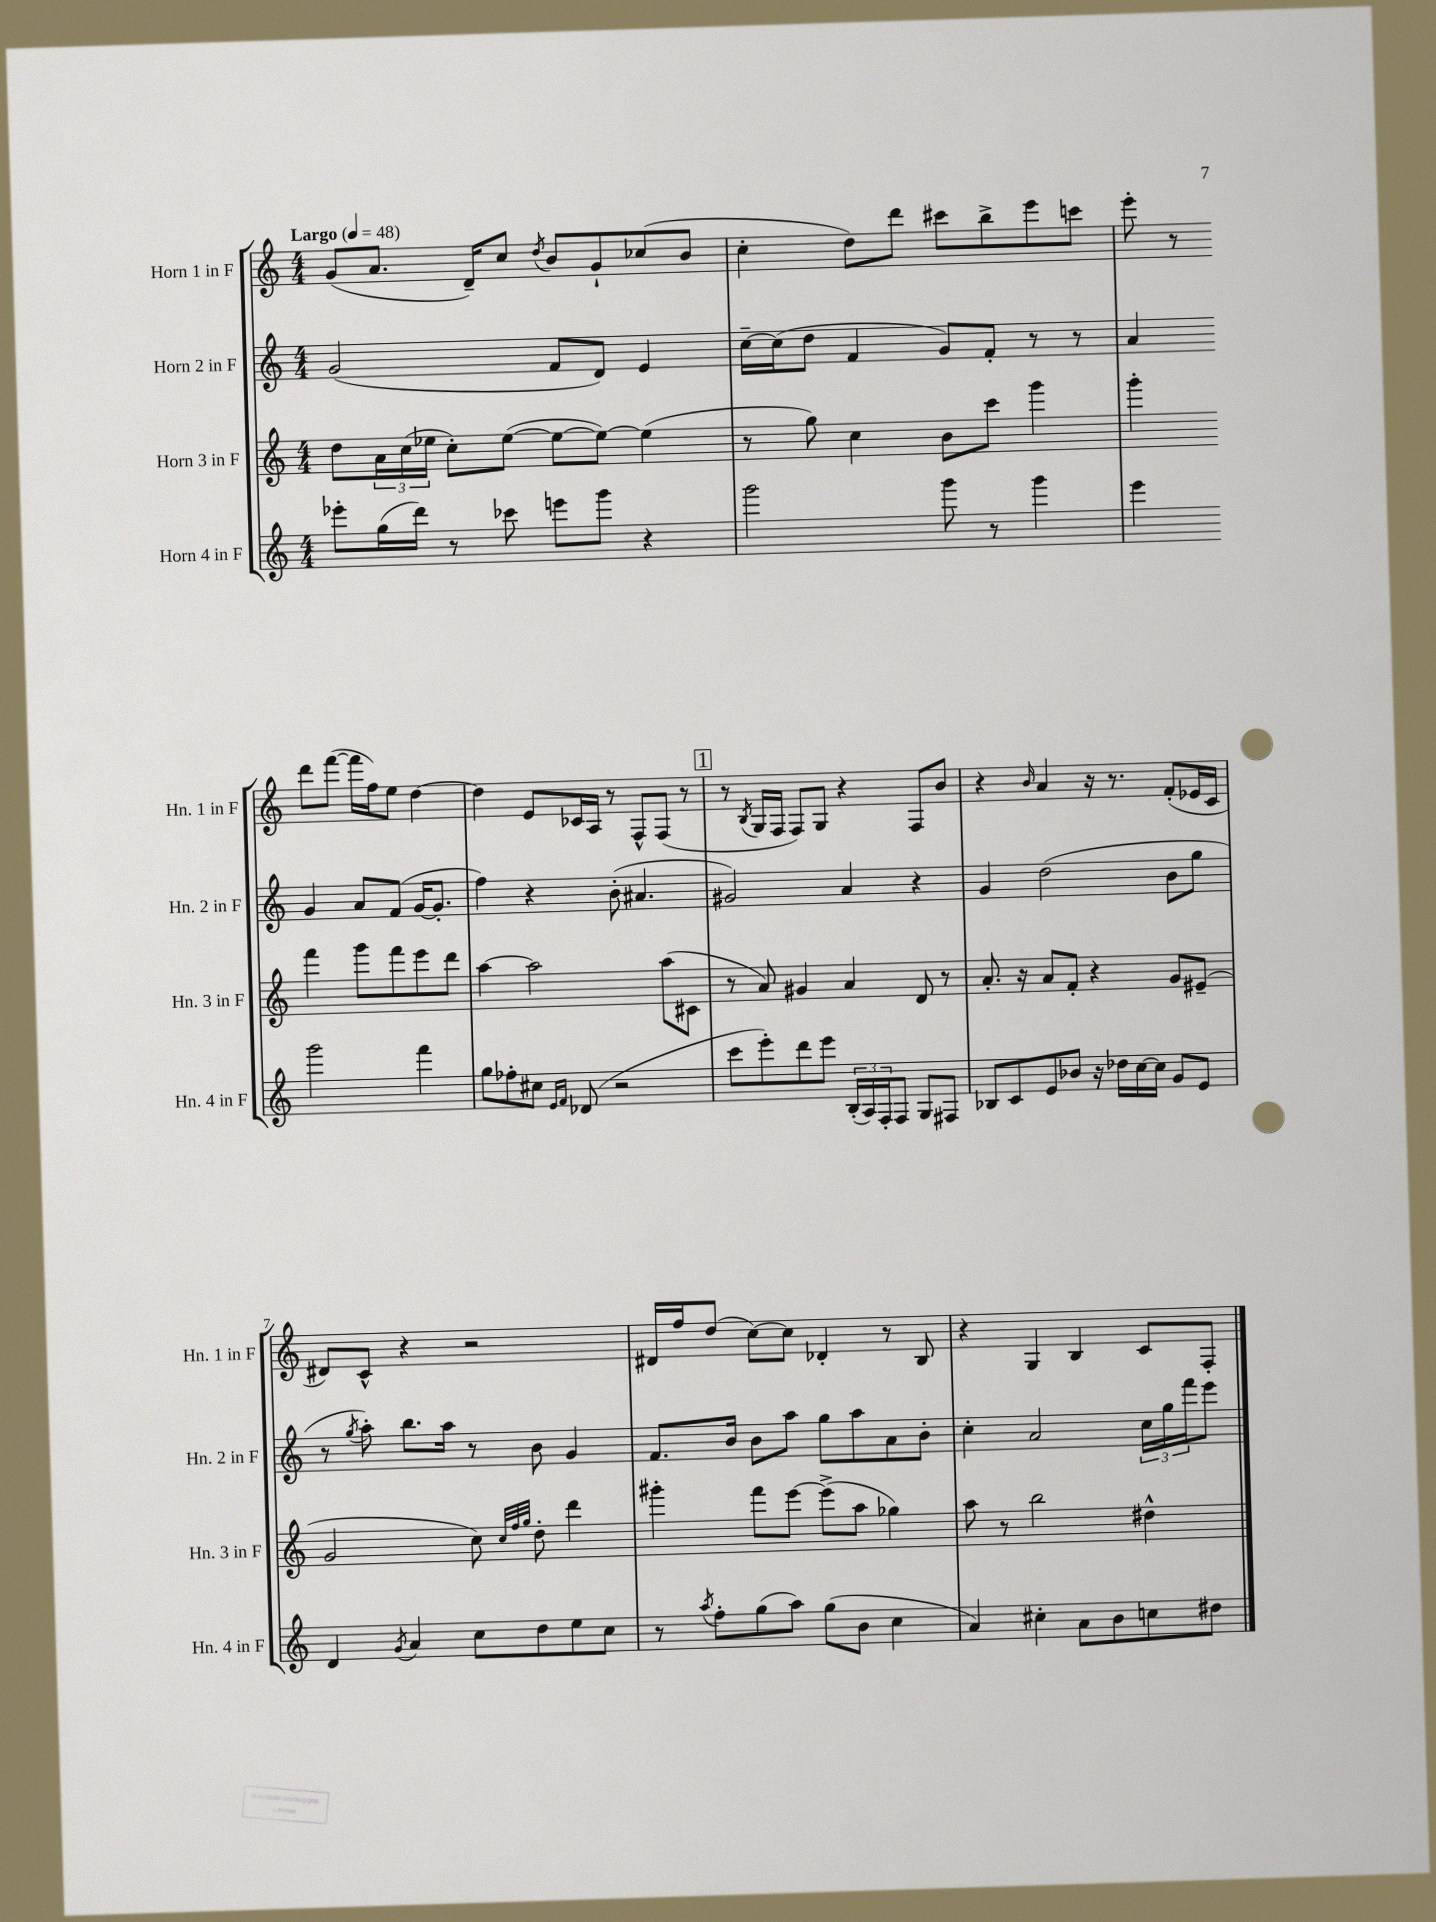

**kern	**kern	**kern	**kern
*staff4	*staff3	*staff2	*staff1
*clefG2	*clefG2	*clefG2	*clefG2
*k[]	*k[]	*k[]	*k[]
*M4/4	*M4/4	*M4/4	*M4/4
*MM48	*MM48	*MM48	*MM48
8eee-'	8dd	(2g	(8g
(16gg	24a	.	8.a
.	(24cc	.	.
16ddd)	.	.	.
.	24ee-	.	.
8r	8cc')	.	.
.	.	.	16d~)
8ccc-	([8ee-	.	8cc
.	.	.	8qdd
8eee	8ee-_	8f	8b
8ggg	8ee-_)	8d)	8g`
4r	(4ee-]	4e	(8cc-
.	.	.	8b
=	=	=	=
2ggg	8r	[16cc~	4cc'
.	.	(16cc]	.
.	8gg)	8dd	.
.	4cc	4f	8dd)
.	.	.	8ddd
8ggg	8b	8g)	8ccc#
8r	8ccc	8f'	8bb^
4ggg	4ggg	8r	8eee
.	.	8r	8ccc
=	=	=	=
4eee	4ggg'	4a	8eee'
.	.	.	8r
2ggg	4fff	4g	8ddd
.	.	.	([8fff
.	8ggg	8a	16fff]
.	.	.	16ff)
.	8fff	(8f	8ee
4fff	8eee	[16g	[4dd
.	.	8.g']	.
.	8ddd	.	.
=	=	=	=
8gg	[4aa	4ff)	4dd]
8ff-'	.	.	.
8cc#	2aa]	4r	8e
16qqe	.	.	.
16qqf	.	.	.
(8d-	.	.	16c-
.	.	.	16A
2r	.	(8b'	8r
.	.	4.a#	8F^^
.	(8aa	.	(8F
.	8c#	.	8r
=	=	=	=
8ccc	8r	2g#)	8r
.	.	.	8qB
8eee')	8a)	.	16G
.	.	.	16F
8ddd	4g#	.	8F)
8eee	.	.	8G
(24B'	4a	4a	4r
24A)	.	.	.
24F'	.	.	.
8F	.	.	.
8G	8d	4r	8F
8F#	8r	.	8b
=	=	=	=
8B-	8.a'	4g	4r
8c	.	.	.
.	16r	.	.
.	.	.	16qqb
8e	8a	(2dd	4a
8b-	8f'	.	.
16r	4r	.	16r
16dd-	.	.	8.r
[16cc	.	.	.
16cc]	.	.	.
8g	8g	8b	(8f'
8e	(8e#~	8gg	16e-
.	.	.	16c
=	=	=	=
4d	2g	8r	8d#)
.	.	8qgg	.
.	.	8aa')	8c^^
8qg	.	.	.
4a	.	8.bb	4r
.	.	16aa	.
8cc	8cc)	8r	2r
.	32qqcc	.	.
.	32qqff	.	.
.	32qqgg	.	.
8dd	8dd'	8b	.
8ee	4ddd	4g	.
8cc	.	.	.
=	=	=	=
8r	4ggg#'	8.f	16d#
.	.	.	16ff
8qaa	.	.	.
8ff'	.	.	(8dd
.	.	16b	.
(8gg	8fff	8b	[8cc)
8aa)	[8eee	8aa	8cc]
(8gg	(8eee^]	8gg	4d-'
8b	8aa	8aa	.
4cc	4gg-)	8a	8r
.	.	8b'	8B
=	=	=	=
4a)	8aa	4cc'	4r
.	8r	.	.
4cc#'	2bb	2a	4G
8a	.	.	4B
8b	.	.	.
8cc	4dd#^^	24cc	8c
.	.	24gg	.
.	.	24fff	.
8dd#	.	8eee	8F'
==	==	==	==
*-	*-	*-	*-
